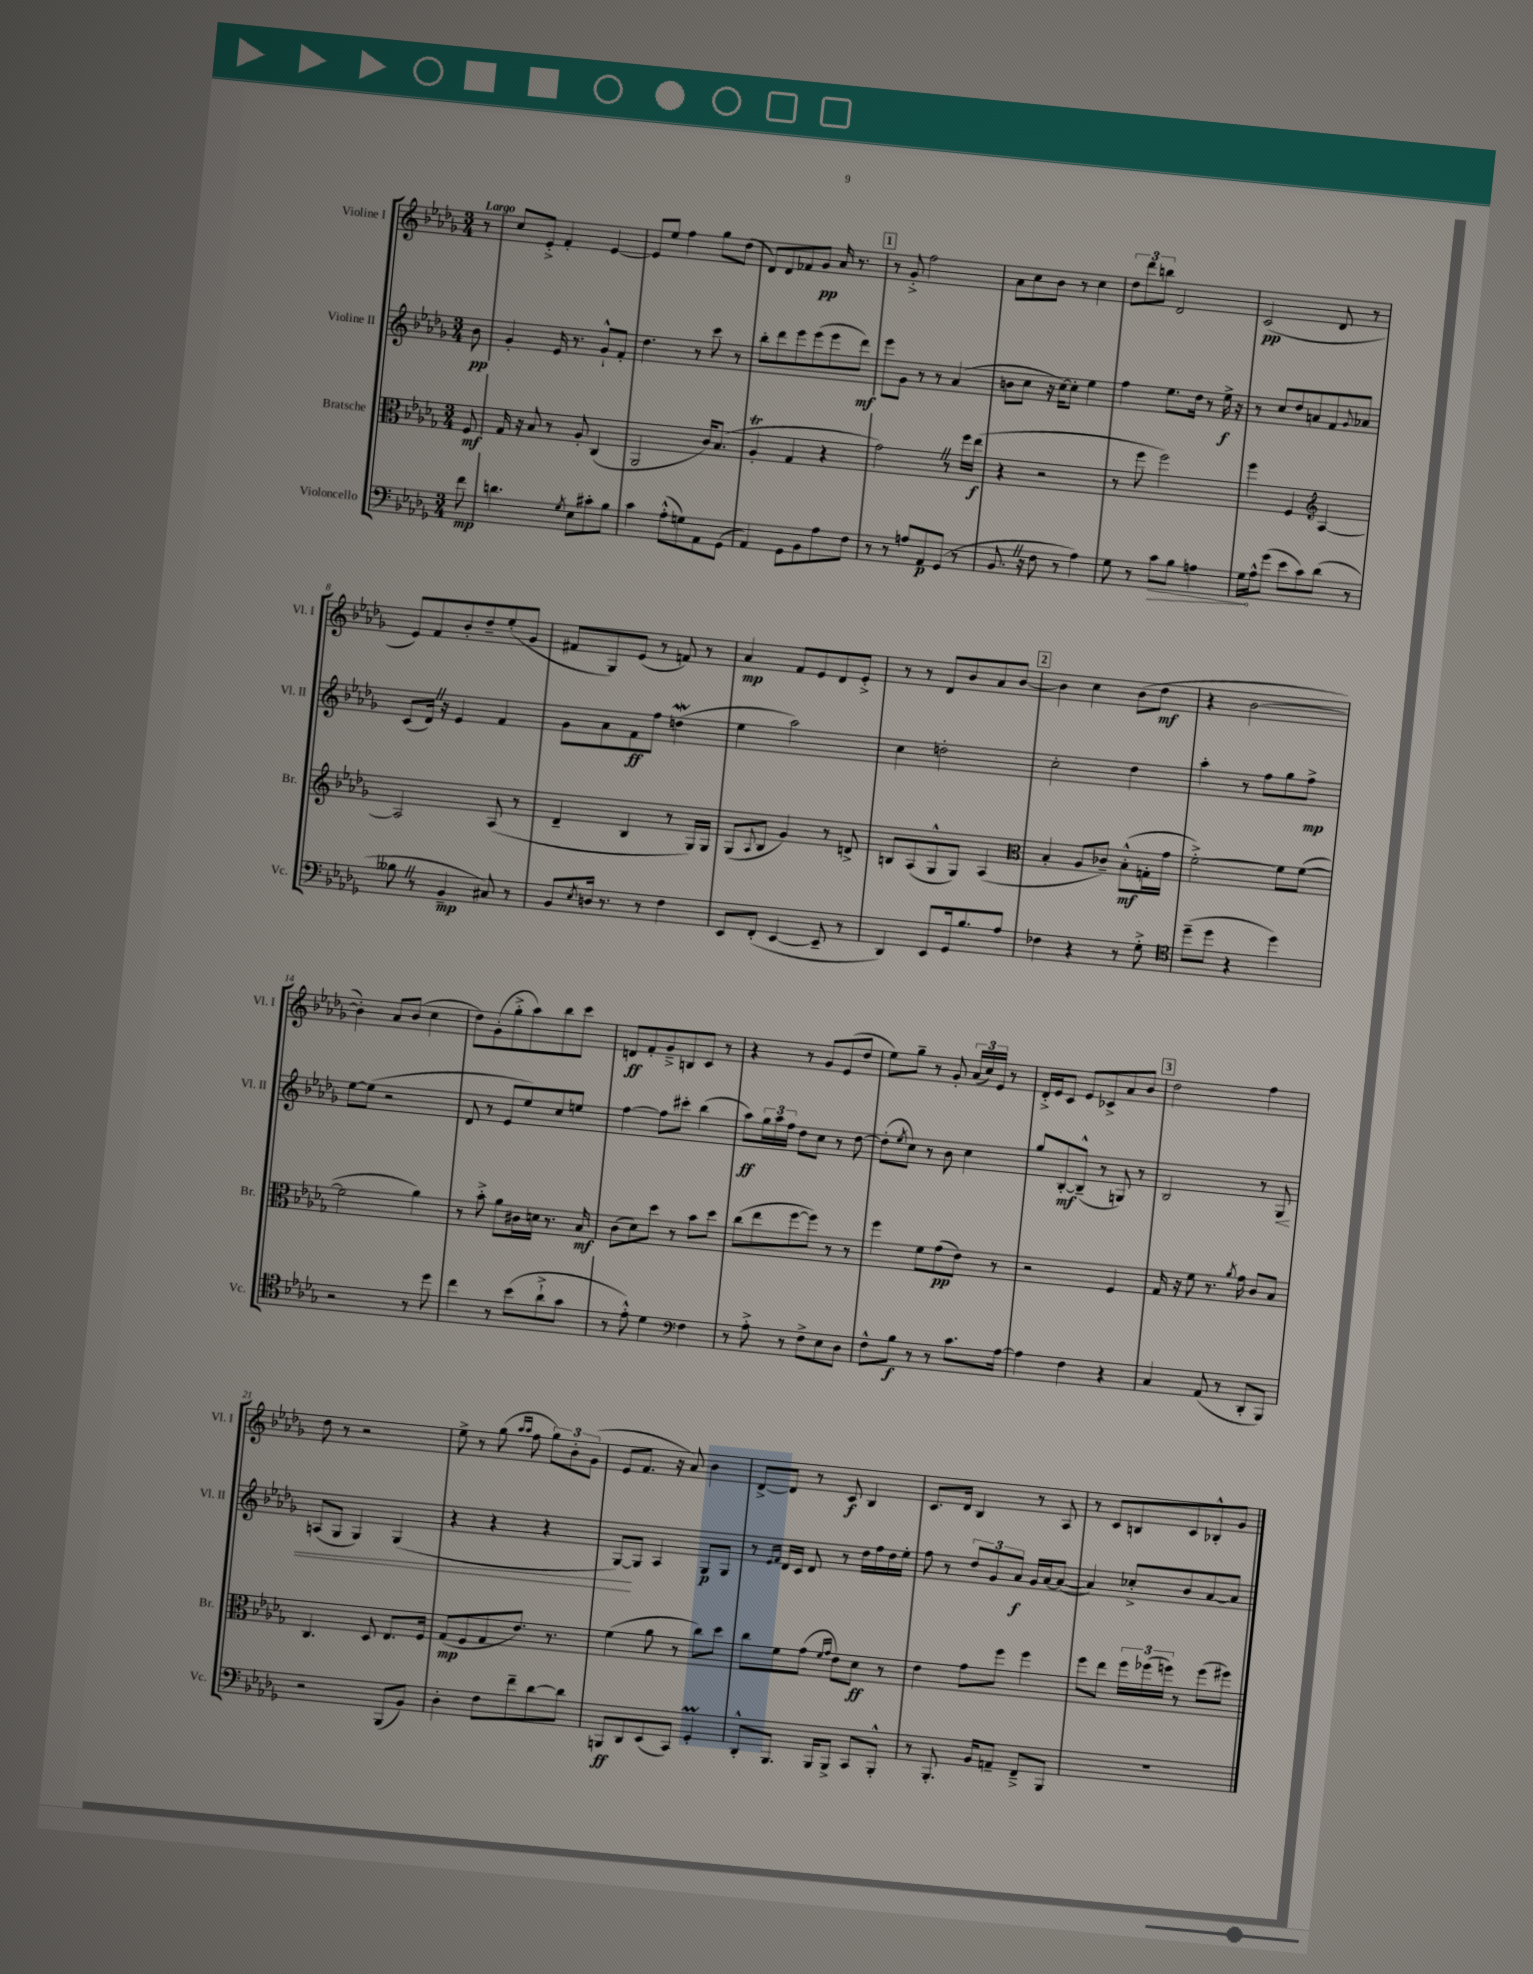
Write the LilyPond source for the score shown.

<<
\new StaffGroup <<
\new Staff = "s0" \with { instrumentName = "Violine I" shortInstrumentName = "Vl. I" } {
    \clef treble \key des \major \numericTimeSignature \time 3/4 \partial 8 \tempo "Largo"
    r8 |
    c''8 ees'8-.-> f'4-. ees'4~ |
    ees'8 ees''8 f''4 ges''8 des''8( |
    des'8) des'8 fes'8 ges'8\pp aes'16 r8. |
    \mark \markup { \box "1" } r8 ges'8-.-> f''2 |
    aes'8 c''8 bes'8 r8 c''4 |
    \tuplet 3/2 { des''8 des'''8 b''8 } des'2 |
    c'2\pp( des'8 r8 |
    ees'8) f'8 bes'8-. des''8-- ees''8-.( ges'8 |
    fis'8 ges8) ees'8( r8 f'8) r8 |
    aes'4\mp f'8 ees'8 des'8 ees'8-.-> |
    r8 r8 des'8 bes'8 aes'8 bes'8~ |
    \mark \markup { \box "2" } bes'4 c''4 bes'8( des''8\mf |
    r4 bes'2~ |
    bes'4-.) aes'8 bes'8( c''4 |
    des''8) ges'8-.( ges''8-.-> aes''8) bes''8 c'''8 |
    d'8\ff f'8-. ges'8---> b8 c'8 r8 |
    r4 r8 ges'8 ees'8( des''8 |
    ees''8) ges''8-- r8 ges'8-. \tuplet 3/2 { aes'16( c''16) ees'16 } r8 |
    des'16-.-> ees'16 c'8 ees'8 ces'8-> aes'8 bes'8 |
    \mark \markup { \box "3" } des''2 f''4 |
    des''8 r8 r2 |
    ees''8-> r8 ges''8( \grace { aes''16 aes''16 } f''8 \tuplet 3/2 { ges''8) bes'8-. ges'8( } |
    ees'8 f'8. r16 aes'8) bes'4 |
    des'8~-> des'8 r8 c'8\f bes4 |
    c'8. des'16 bes4 r8 aes8 |
    r8 c'8 b8 c'8 bes8-.-^ ges'8 \bar "|." |
}
\new Staff = "s1" \with { instrumentName = "Violine II" shortInstrumentName = "Vl. II" } {
    \clef treble \key des \major \numericTimeSignature \time 3/4 \partial 8
    bes'8\pp |
    ges'4-. ees'16 r8. ges'8-!-^ f'8-. |
    des''4. r8 c'''8 r8 |
    bes''8-. des'''8 ees'''8 ees'''8( ees'''8 des'''8\mf) |
    \mark \markup { \box "1" } ees'''8 ges'8 r8 r8 aes'4( |
    b'8 c''8 r16 c''16~) c''8-. ees''4 |
    f''4 ees''8. des''16 r8 ees''16->\f r16 |
    r8 c''8 des''8 a'8 f'8 \appoggiatura { ges'8 } aes'8 |
    c'8( des'16) \once \override BreathingSign.text = \markup { \musicglyph "scripts.caesura.straight" } \breathe r16 ees'4 f'4 |
    ges'8 aes'8 f'8\ff f''8 d''4\mordent( |
    ees''4 aes''2) |
    c''4 d''2-. |
    \mark \markup { \box "2" } c''2-. des''4 |
    aes''4-. r8 f''8 ges''8 f''8->\mp |
    ees''8~ ees''8( r2 |
    des'8 r8 ees'8 ees''8) c''8 e''8 |
    f''4~ f''8 cis'''8-. bes''4( |
    aes''8\ff) \tuplet 3/2 { ges''16 aes''16 f''16 } des''8 c''8 r8 des''8~ |
    des''8-.( \acciaccatura { ees''8 } c''8) r8 bes'8 c''4 |
    ges''8 bes8~-.\mf bes8---^( r8 g8) r8 |
    \mark \markup { \box "3" } bes2 r8 ges8\< |
    a8( ges8 ges4) ges4( |
    r4 r4 r4 |
    ges8~\!) ges8 aes4 ges8\p ges8 |
    r8 \grace { ees'16 f'16 } des'16 c'16 des'8 r8 des''16 f''16 des''16 ees''16-. |
    f''8 r8 \tuplet 3/2 { des''8 ges'8 aes'8\f } ges'16 aes'16~ aes'8~( |
    aes'4) ces''8-.-> bes'8 aes'8~ aes'8 \bar "|." |
}
\new Staff = "s2" \with { instrumentName = "Bratsche" shortInstrumentName = "Br." } {
    \clef alto \key des \major \numericTimeSignature \time 3/4 \partial 8
    f8\mf |
    ges16 r16 bes8 r8 aes8-. c4( |
    aes,2 c'16) bes8.( |
    aes4-.\trill ges4 r4 |
    \mark \markup { \box "1" } ges'2) \once \override BreathingSign.text = \markup { \musicglyph "scripts.caesura.straight" } \breathe r8 f''16 ees''16\f( |
    r4 r2 |
    r8 f''8 f''2) |
    f''4 f4 \clef treble aes4~ |
    aes2 aes8( r8 |
    des'4-- bes4 r8 ges16) ges16 |
    ges8( \appoggiatura { aes8 } bes8 ges'4) r8 d'8-> |
    b8 aes8( ges8-^ ges8) aes4( |
    \mark \markup { \box "2" } \clef alto bes4-. aes8 ces'8--) bes8-.-^\mf( g16-. ges'16 |
    f'2~-.->) f'8 f'8~( |
    f'2 aes'4) |
    r8 bes'8-.-> aes'8 cis'16 d'16 r8. bes16\mf |
    c'8( des'8) des''8 r8 bes'8 des''8 |
    c''8( ees''8 f''8~ f''8) r8 r8 |
    f''4 f'8 ges'8\pp( ees'8) r8 |
    r2 f4 |
    \mark \markup { \box "3" } ges16 r16 f'8 r8. \acciaccatura { aes'8 } ges'16 c'8 bes8 |
    c4. des8 ees8. f16 |
    ges8\mp( f8 ges8 ees'8.) r8. |
    f'4( aes'8 r8 c''8) des''8 |
    c''8 f'8 ges'8( \grace { f'16 ges'16 } ees'8) des'8\ff r8 |
    ees'4 ges'8 f''8 f''4 |
    f''8 ees''8 \tuplet 3/2 { f''16 fes''16( f''16) } r8 f''8( fis''8) \bar "|." |
}
\new Staff = "s3" \with { instrumentName = "Violoncello" shortInstrumentName = "Vc." } {
    \clef bass \key des \major \numericTimeSignature \time 3/4 \partial 8
    f'8\mp |
    d'4. \acciaccatura { ges8 } ees8 cis'8-. bes8 |
    c'4 aes8-.-^( g8) aes,8 ges,8( |
    aes,4) ges,8 bes,8 aes8 f8 |
    \mark \markup { \box "1" } r8 r8 a8 aes,8\p ges,8( r8 |
    bes,8. \once \override BreathingSign.text = \markup { \musicglyph "scripts.caesura.straight" } \breathe r16 f8 r8 aes4) |
    ges8 r8 \once \override Hairpin.circled-tip = ##t c'8\> bes8 a4 |
    ges16\! aes16-^ ges'8( ees'8 c'8) des'8( r8 |
    beses8 \once \override BreathingSign.text = \markup { \musicglyph "scripts.caesura.straight" } \breathe r8 bes,4--\mp cis8) r8 |
    bes,8 \acciaccatura { ees8 } d16 r8. r8 f4 |
    ees,8 f,8-.( ees,4~ ees,8-- r8 |
    des,4) ees,8 ges,16 bes8. aes8 |
    \mark \markup { \box "2" } fes4 r4 r8 ges8-.-> |
    \clef tenor des''8--( des''8 r4 des''4) |
    r2 r8 des''8 |
    c''4 r8 bes'8( aes'8-!-> ges'8 |
    r8 ees'8-.-^) des'4 \clef bass f4 |
    r8 aes8-.-> r8 f8-> ees8 des8 |
    f8-^ bes8\f r8 r8 c'8. aes16~ |
    aes4 f4 r4 |
    \mark \markup { \box "3" } c4 aes,8( r8 des,8-. bes,,8) |
    r2 bes,,8( bes,8) |
    des4-. f8 f'8-- des'8~ des'8 |
    b,,8\ff des,8 ees,8( c,8) ges,4-.\prall |
    des,8-.-^ bes,,8. bes,,16 bes,,8-> c,8 bes,,8-.-^ |
    r8 bes,,8.-. bes,16 a,8-- f,8---> bes,,8 |
    R2. \bar "|." |
}
>>
>>
